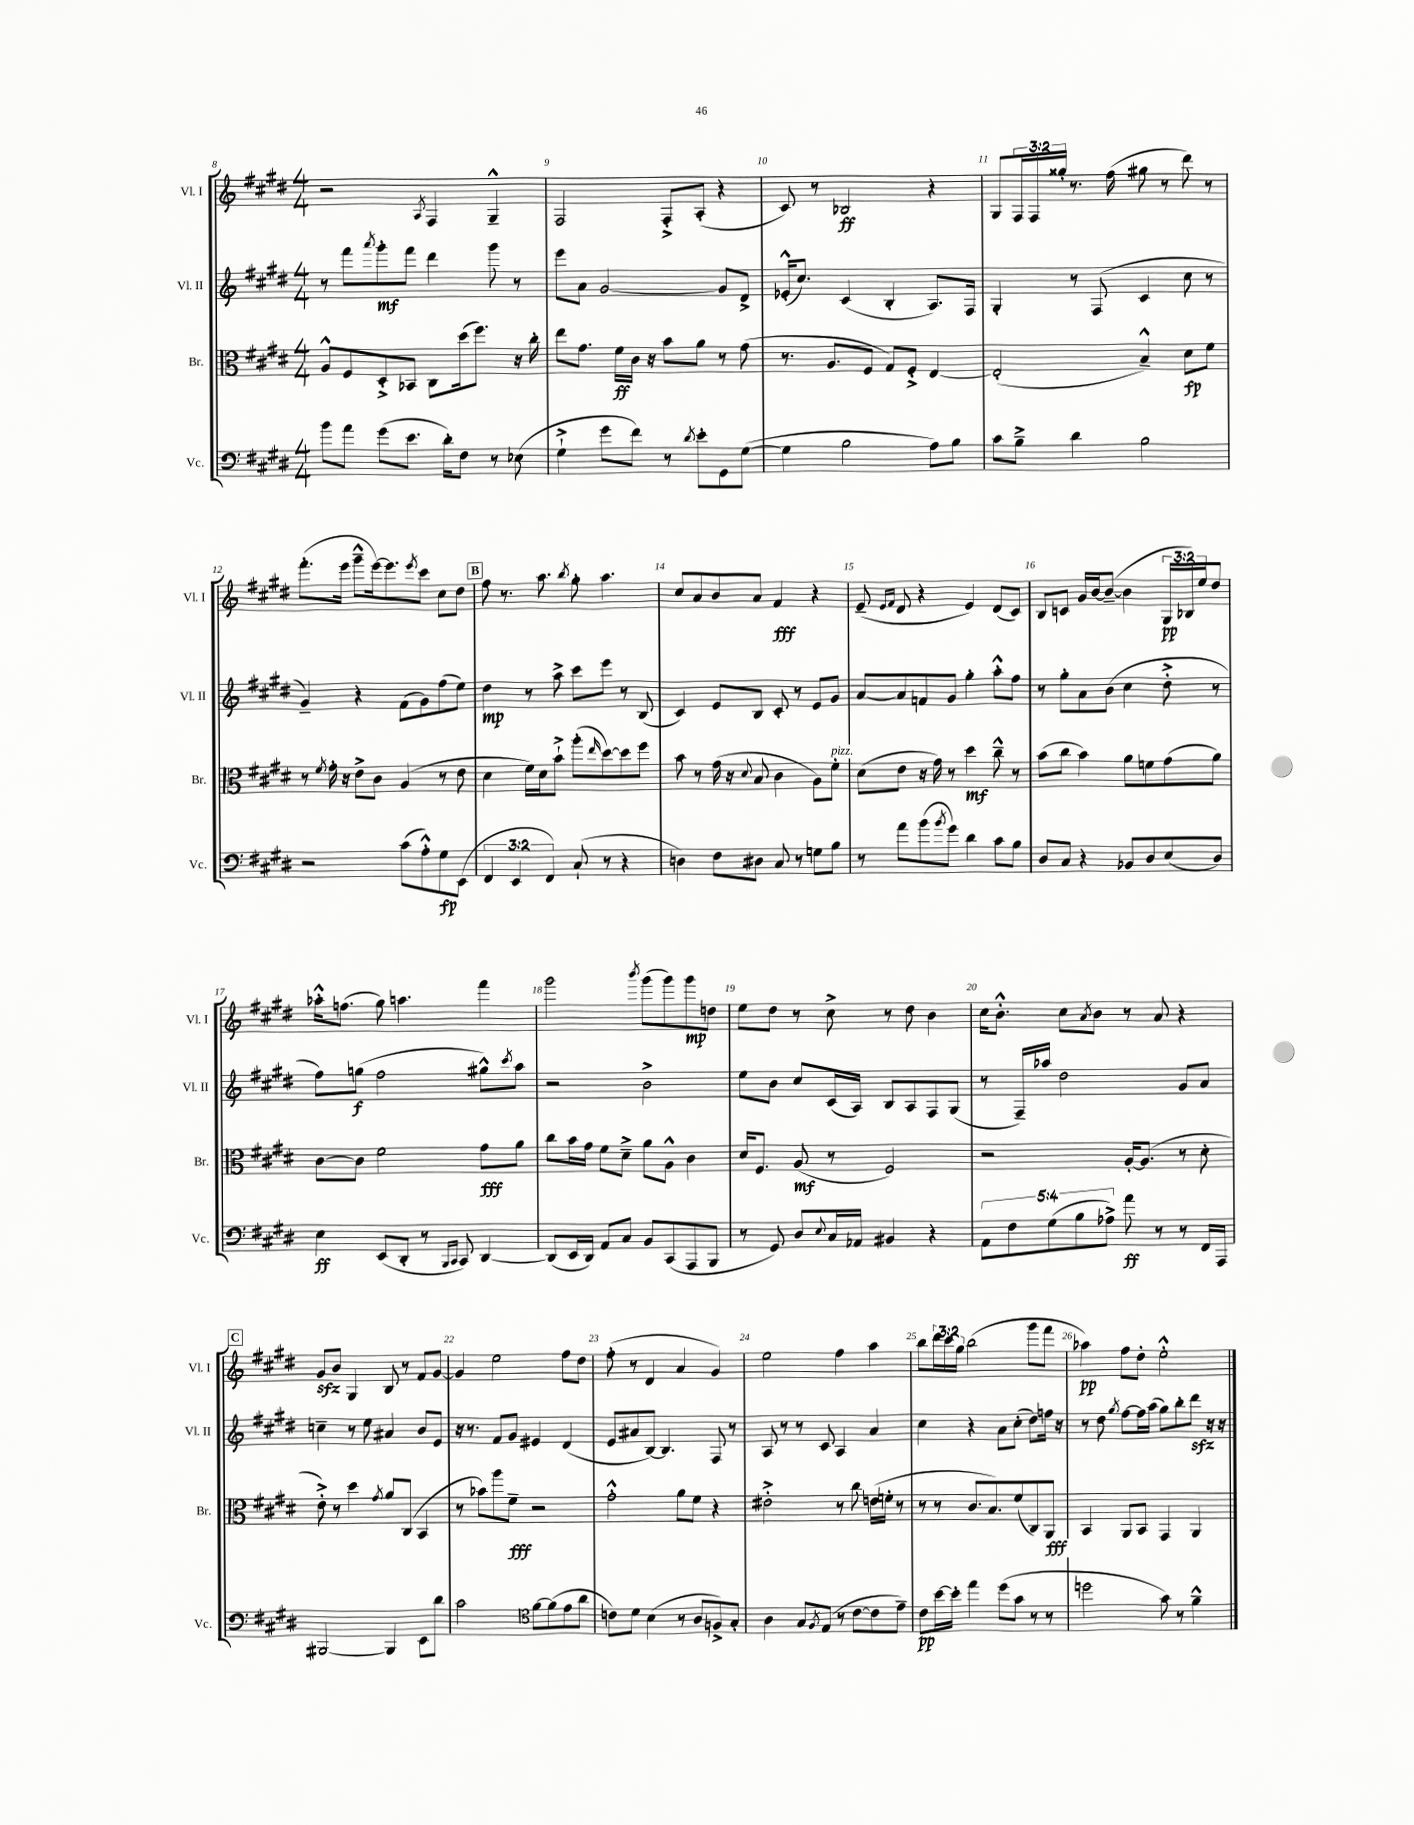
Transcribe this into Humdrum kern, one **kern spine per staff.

**kern	**dynam	**kern	**dynam	**kern	**dynam	**kern	**dynam
*part4	*part4	*part3	*part3	*part2	*part2	*part1	*part1
*staff4	*staff4	*staff3	*staff3	*staff2	*staff2	*staff1	*staff1
*I"Vc.	*	*I"Br.	*	*I"Vl. II	*	*I"Vl. I	*
*I'Vc.	*	*I'Br.	*	*I'Vl. II	*	*I'Vl. I	*
*clefF4	*	*clefC3	*	*clefG2	*	*clefG2	*
*k[f#c#g#d#]	*	*k[f#c#g#d#]	*	*k[f#c#g#d#]	*	*k[f#c#g#d#]	*
*M4/4	*	*M4/4	*	*M4/4	*	*M4/4	*
=8	=8	=8	=8	=8	=8	=8	=8
8b\L	.	8A^^/L	.	8r	.	2r	.
8a\J	.	8F#/	.	8fff#\L	.	.	.
.	.	.	.	8qaaa/	.	.	.
(8g#\L	.	8D#'^/	.	8ggg#'\	mf	.	.
8.e\J	.	8BB-X/J	.	8fff#\J	.	.	.
.	.	.	.	.	.	8qA/	.
.	.	8C#\L	.	4ddd#\	.	4F#/	.
16d#'\KL)	.	.	.	.	.	.	.
8F#\J	.	(16dd#\k	.	.	.	.	.
.	.	8.ff#\J)	.	.	.	.	.
8r	.	.	.	8ggg#\	.	4G#~^^/	.
(8E-X\	.	16r	.	8r	.	.	.
.	.	16cc#'\	.	.	.	.	.
=9	=9	=9	=9	=9	=9	=9	=9
4G#`^\	.	8ee\L	.	8eee\L	.	2F#/	.
.	.	8.g#\J	.	8a\J	.	.	.
8g#\L	.	.	.	[2g#/	.	.	.
.	.	16f#\LL	ff	.	.	.	.
8f#\J)	.	16c#\JJ	.	.	.	.	.
.	.	16r	.	.	.	.	.
8r	.	8b\L	.	.	.	8F#'^/L	.
8qd#/	.	.	.	.	.	.	.
8e'\L	.	8a\J	.	.	.	(8A'/J	.
8GG#\	.	8r	.	8g#/L]	.	4r	.
([8G#\J	.	(8g#\	.	8d#^/J	.	.	.
=10	=10	=10	=10	=10	=10	=10	=10
4G#\]	.	8.r	.	(16e-X'^^/KL	.	8c#/)	.
.	.	.	.	8.cc#/J)	.	.	.
.	.	.	.	.	.	8r	.
.	.	8.A/L	.	.	.	.	.
2B\	.	.	.	(4c#/	.	2B-X/	ff
.	.	8F#/J	.	.	.	.	.
.	.	8G#/L)	.	4B'/	.	.	.
.	.	8F#'^/J	.	.	.	.	.
8A\L)	.	[4E/	.	8.A/L)	.	4r	.
8B\J	.	.	.	.	.	.	.
.	.	.	.	16F#/Jk	.	.	.
=11	=11	=11	=11	=11	=11	=11	=11
8c#\L	.	(2E'/]	.	4G#'/	.	8G#/L	.
8B~^\J	.	.	.	.	.	24F#/L	.
.	.	.	.	.	.	24F#/	.
.	.	.	.	.	.	24gg##X'/JJ	.
4d#\	.	.	.	8r	.	8.r	.
.	.	.	.	(8F#/	.	.	.
.	.	.	.	.	.	(16ff#\	.
2B\	.	4B~^^/)	.	4c#/	.	8gg#X\	.
.	.	.	.	.	.	8r	.
.	.	8d#\L	fp	8cc#\	.	8ddd#\)	.
.	.	8f#\J	.	8r	.	8r	.
!!LO:LB:g=z
=12	=12	=12	=12	=12	=12	=12	=12
2r	.	8r	.	4g#~/)	.	(8.fff#'\L	.
.	.	8qf#/	.	.	.	.	.
.	.	16g#'\	.	.	.	.	.
.	.	16r	.	.	.	16eee\Jk	.
.	.	8e^\L	.	4r	.	8ggg#~^^\L	.
.	.	8c#\J	.	.	.	[16eee\k)	.
.	.	.	.	.	.	8.eee\]	.
(8c#\L	.	(4A/	.	(8f#\L	.	.	.
.	.	.	.	.	.	8qeee/	.
8A'^^\)	.	.	.	8g#\)	.	8ccc#\J	.
8G#\	fp	8r	.	(8ff#\	.	8cc#\L	.
(8EE\J	.	8e\	.	8ee\J)	.	8dd#\J	.
!!LO:REH:place=s1:t=B
=13	=13	=13	=13	=13	=13	=13	=13
6FF#/	.	4d#\	.	4dd#\	mp	8ff#\	.
.	.	.	.	.	.	8.r	.
6EE/	.	.	.	.	.	.	.
.	.	16f#\LL)	.	8r	.	.	.
.	.	16d#\J	.	.	.	8.aa\	.
6FF#/)	.	.	.	.	.	.	.
.	.	8b`^\J	.	8aa^\	.	.	.
.	.	.	.	.	.	8qbb/	.
(8C#`/	.	(8aa'\L	.	8ccc#\L	.	8gg#'\	.
.	.	16qqee/	.	.	.	.	.
8r	.	[8dd#\)	.	8eee\J	.	4.aa\	.
4r	.	8dd#\]	.	8r	.	.	.
.	.	8ff#\J	.	(8B/	.	.	.
=14	=14	=14	=14	=14	=14	=14	=14
4Dn\)	.	8b\	.	4c#/)	.	8cc#/L	.
.	.	8r	.	.	.	8a/	.
8F#\L	.	(16g#\	.	8e/L	.	8b/	.
.	.	16r	.	.	.	.	.
.	.	8qqd#/	.	.	.	.	.
8D#X\J	.	8B/	.	8B/J	.	8a/J	.
8C#/	.	4c#\	.	8c#'/	.	4f#/	fff
8r	.	.	.	8r	.	.	.
8Gn\L	.	8A\L)	.	8e/L	.	4r	.
!	!	!LO:TX:a:i:t=pizz.	!	!	!	!	!
8B\J	.	8f#'\J	.	8g#/J	.	.	.
=15	=15	=15	=15	=15	=15	=15	=15
8r	.	(8d#\L	.	[8a/L	.	(8e~/	.
.	.	.	.	.	.	16qqe/LL	.
.	.	.	.	.	.	16qqf#/JJ	.
8a\L	.	8e\J	.	8a/]	.	8d#/	.
(8b\	.	16r	.	8fn/	.	4r	.
.	.	16g#\)	.	.	.	.	.
8qb/	.	.	.	.	.	.	.
8g#\J)	.	8r	.	8g#/J	.	.	.
4d#\	.	4dd#\	mf	4gg#'\	.	4e/)	.
8c#\L	.	8cc#~^^\	.	8aa'^^\L	.	(8d#/L	.
8B\J	.	8r	.	8ff#\J	.	8c#/J)	.
=16	=16	=16	=16	=16	=16	=16	=16
8D#/L	.	(8b\L	.	8r	.	8B/L	.
8C#/J	.	8cc#\J	.	8gg#'\L	.	8cn/J	.
4r	.	4b\)	.	8a\	.	16g#/LL	.
.	.	.	.	.	.	[16b/J	.
.	.	.	.	(8b\J	.	(8b~/J_	.
8BB-X/L	.	8a\L	.	4cc#\	.	4b\]	.
8D#/	.	8fn\	.	.	.	.	.
(8E/	.	(8g#\	.	8dd#'^\	.	24G#/LL	pp
.	.	.	.	.	.	24B-X/)	.
.	.	.	.	.	.	24ee/J	.
8D#/J)	.	8a\J)	.	8r	.	8dd#/J	.
!!LO:LB:g=z
=17	=17	=17	=17	=17	=17	=17	=17
4E\	ff	[8c#\L	.	8ff#\L)	.	16aa-X'^^\KL	.
.	.	.	.	.	.	(8.ffn\J	.
.	.	8c#\J]	.	(8ggn\J	f	.	.
(8EE/L	.	2f#\	.	2ff#\	.	8gg#\)	.
8DD#'/J	.	.	.	.	.	4.aan\	.
8r	.	.	.	.	.	.	.
16qqBBB/LL	.	.	.	.	.	.	.
16qqCC#/JJ	.	.	.	.	.	.	.
8CC#/)	.	.	.	.	.	.	.
[4DD#/	.	8g#\L	fff	8gg#X^^\L)	.	4fff#\	.
.	.	.	.	8qccc#/	.	.	.
.	.	8a\J	.	8aa\J	.	.	.
=18	=18	=18	=18	=18	=18	=18	=18
(8DD#/L]	.	8cc#\L	.	2r	.	2ggg#\	.
16EE/L	.	16b\L	.	.	.	.	.
16DD#/JJ)	.	16g#\JJ	.	.	.	.	.
8AA/L	.	8f#\L	.	.	.	.	.
8C#/J	.	8d#~^\J	.	.	.	.	.
.	.	.	.	.	.	8qbbb/	.
8BB/L	.	8a\L	.	2b^\	.	(8ggg#\L	.
(8CC#/	.	8A^^\J	.	.	.	8ggg#\)	.
8AAA/	.	4c#\	.	.	.	8ggg#\	mp
8BBB/J	.	.	.	.	.	8ddn\J	.
=19	=19	=19	=19	=19	=19	=19	=19
8r	.	16d#/KL	.	8ee\L	.	8ee\L	.
.	.	8.F#/J	.	.	.	.	.
8GG#/)	.	.	.	8b\J	.	8dd#\J	.
8D#/L	.	(8A/	mf	8cc#/L	.	8r	.
8qqE/	.	.	.	.	.	.	.
16C#/L	.	8r	.	(16c#/L	.	8cc#^\	.
16AA-X/JJ	.	.	.	16A/JJ)	.	.	.
4BB#X/	.	2F#/)	.	8B/L	.	8r	.
.	.	.	.	8A/	.	8dd#\	.
4r	.	.	.	8F#/	.	4b\	.
.	.	.	.	(8G#/J	.	.	.
=20	=20	=20	=20	=20	=20	=20	=20
10AA\L	.	2r	.	8r	.	16cc#\KL	.
.	.	.	.	.	.	8.b'^^\J	.
10F#\	.	.	.	.	.	.	.
.	.	.	.	16F#~/LL)	.	.	.
.	.	.	.	16aa-X/JJ	.	.	.
(10G#\	.	.	.	.	.	.	.
.	.	.	.	2dd#\	.	8cc#\L	.
10B\	.	.	.	.	.	.	.
.	.	.	.	.	.	8qa/	.
.	.	.	.	.	.	8b\J	.
10A-X^\J)	.	.	.	.	.	.	.
8a\	ff	[16A'/KL	.	.	.	8r	.
.	.	(8.A/J]	.	.	.	.	.
8r	.	.	.	.	.	8a/	.
8r	.	8r	.	8g#/L	.	4r	.
16FF#/LL	.	8d#'\	.	8a/J	.	.	.
16AAA/JJ	.	.	.	.	.	.	.
!!LO:LB:g=z
!!LO:REH:place=s1:t=C
=21	=21	=21	=21	=21	=21	=21	=21
[2BBB#X/	.	8e'^\)	.	4ccn~\	.	8g#zz/L	.
.	.	8r	.	.	.	8b/J	.
.	.	4dd#\	.	8r	.	4G#/	.
.	.	.	.	8ee\	.	.	.
.	.	8qg#/	.	.	.	.	.
4BBB#/]	.	8a/L	.	4a#X/	.	8B/	.
.	.	(8C#/J	.	.	.	8r	.
8EE\L	.	4BB/	.	8b/L	.	8f#/L	.
8d#\J	.	.	.	8e/J	.	[8g#/J	.
=22	=22	=22	=22	=22	=22	=22	=22
2c#\	.	8r	.	16r	.	4g#/]	.
.	.	.	.	8.r	.	.	.
.	.	8b-X\L)	.	.	.	.	.
.	.	8aa\	.	8f#/L	.	2ee\	.
.	.	8f#~\J	fff	8g#/J	.	.	.
*clefC4	*	*	*	*	*	*	*
[8f#\L	.	2r	.	4e#X/	.	.	.
(8f#\]	.	.	.	.	.	.	.
8e\	.	.	.	(4d#/	.	8ff#\L	.
8a\J	.	.	.	.	.	8dd#\J	.
=23	=23	=23	=23	=23	=23	=23	=23
8cn\L)	.	2g#'^^\	.	8e/L	.	(8ff#'\	.
8d#\J	.	.	.	8a#X/	.	8r	.
(4B\	.	.	.	[8B/J)	.	4d#/	.
.	.	.	.	4.B/]	.	.	.
8r	.	8a\L	.	.	.	4a/	.
8A/L	.	8f#\J	.	.	.	.	.
8Fn^/)	.	4r	.	8F#/	.	4g#/)	.
8G#'/J	.	.	.	8r	.	.	.
=24	=24	=24	=24	=24	=24	=24	=24
4A\	.	2e#X'^\	.	8A/	.	2ee\	.
.	.	.	.	8r	.	.	.
8G#/L	.	.	.	8r	.	.	.
8qF#/	.	.	.	.	.	.	.
(8E/J	.	.	.	8c#/	.	.	.
8r	.	8r	.	4A/	.	4ff#\	.
[8c#\L	.	8cc#\	.	.	.	.	.
8c#\]	.	(16en\LL	.	4a/	.	4aa\	.
.	.	16fn'\JJ	.	.	.	.	.
8e~\J)	.	8r	.	.	.	.	.
=25	=25	=25	=25	=25	=25	=25	=25
8c#\L	pp	8r	.	4cc#\	.	8bb\L	.
[16b\L	.	8r	.	.	.	24ddd#\L	.
.	.	.	.	.	.	24ccc#\	.
16b'\JJ]	.	.	.	.	.	.	.
.	.	.	.	.	.	24gg#\JJ	.
4ee\	.	8.c#/L	.	4r	.	(2bb\	.
.	.	8.B/)	.	.	.	.	.
(8dd#\L	.	.	.	8a\L	.	.	.
8g#\J	.	(8f#/	.	(8cc#'\J	.	.	.
8r	.	8C#/)	.	8dd#\L)	.	8ggg#\L	.
8r	.	8AA/J	fff	16ffn\Jk	.	8fff#\J	.
.	.	.	.	16r	.	.	.
=26	=26	=26	=26	=26	=26	=26	=26
2ddn\	.	4BB/	.	8r	.	4aa-X\)	pp
.	.	.	.	8dd#\	.	.	.
.	.	.	.	8qgg#/	.	.	.
.	.	8AA/L	.	[8ff#\L	.	8ff#\L	.
.	.	8BB/J	.	16ff#\L]	.	8dd#'\J	.
.	.	.	.	(16aa\JJ	.	.	.
8g#\)	.	4GG#/	.	8gg#\L)	.	2ee'^^\	.
8r	.	.	.	8bb'\	.	.	.
4f#~^^\	.	4AA/	.	8ddd#zz\J	.	.	.
.	.	.	.	16r	.	.	.
.	.	.	.	16r	.	.	.
==	==	==	==	==	==	==	==
*-	*-	*-	*-	*-	*-	*-	*-
